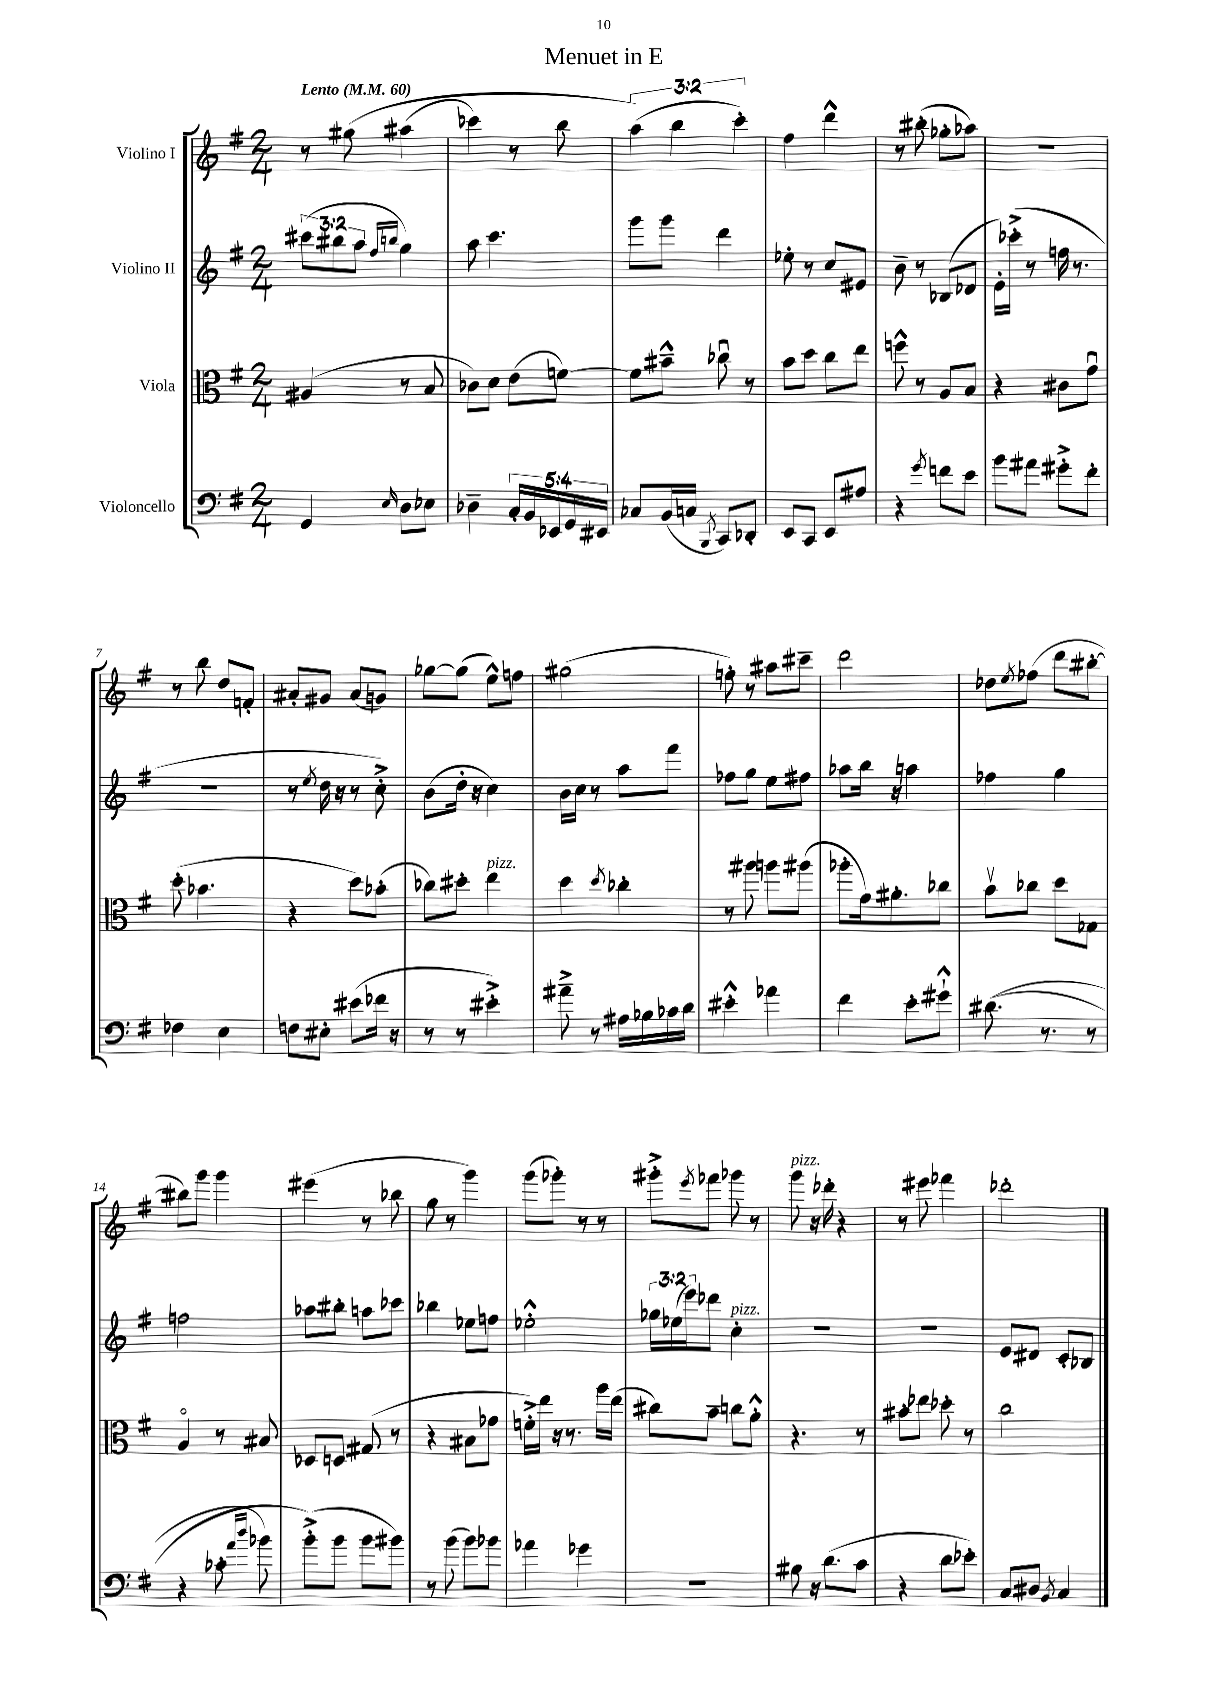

**kern	**kern	**kern	**kern
*staff4	*staff3	*staff2	*staff1
*clefF4	*clefC3	*clefG2	*clefG2
*k[f#]	*k[f#]	*k[f#]	*k[f#]
*M2/4	*M2/4	*M2/4	*M2/4
*MM60	*MM60	*MM60	*MM60
4GG/	(4A#/	(12ccc#\L	8r
.	.	12bb#\	.
.	.	.	&(8gg#\
.	.	12aa\J	.
.	.	16qqff#/LL	.
16qqE/	.	16qqbb/JJ	.
8D\L	8r	4gg\)	(4aa#\
8E-\J	8B/	.	.
=	=	=	=
4D-~\	8c-\L)	8aa\	4ccc-\)
.	8d\J	4.ccc\	.
20C'/LL	(8e\L	.	8r
20BB/	.	.	.
20EE-/	.	.	.
.	[8f\J)	.	8bb\
20GG/	.	.	.
20EE#/JJ	.	.	.
=	=	=	=
8C-/L	8f\]L	8ggg\L	(6aa\&)
(16BB/L	8b#~^^\J	8ggg\J	.
.	.	.	6bb\
16C/JJ	.	.	.
8qBBB/	.	.	.
8CC/L)	8cc-u\	4ddd\	.
.	.	.	6ccc'\)
8DD-'/J	8r	.	.
=	=	=	=
8EE/L	8b\L	8ee-'\	4ff#\
8CC/J	8dd\J	8r	.
8EE/L	8cc\L	8cc/L	4ddd^^\
8A#/J	8ee\J	8e#/J	.
=	=	=	=
4r	8ff^^\	8b~\	8r
.	8r	8r	(8bb#'\
8qg/	.	.	.
8f\L	8A/L	(8B-/L	8gg-'\L
8e\J	8B/J	8d-/J	8aa-\J)
=	=	=	=
8b\L	4r	16e'\LL)	2r
.	.	(16ccc-'^\JJ	.
8a#\J	.	8r	.
8g#'^\L	8c#\L	16ff\	.
.	.	8.r	.
8f#'\J	8gu\J	.	.
=	=	=	=
4F-\	(8dd'\	2r	8r
.	4.b-\	.	8bb\
4E\	.	.	8dd/L
.	.	.	8f'/J
=	=	=	=
8F\L	4r	8r	8a#'/L
.	.	8qee/	.
8E#'\J	.	16dd\	8g#/J
.	.	16r	.
(8e#\L	8dd\L)	8r	(8a#/L
16f-\Jk	(8b-'\J	8cc'^\)	8g/J)
16r	.	.	.
=	=	=	=
8r	8cc-\L)	(8b\L	[8gg-\L
8r	8dd#'\J	16dd'\Jk	(8gg-\]J
.	.	16r	.
4e#'^\)	4ee\	4cc\)	8ee^^\L)
.	.	.	8ff\J
=	=	=	=
8a#~^\	4dd\	16b\LL	(2gg#\
.	.	16cc\JJ	.
8r	.	8r	.
.	8qdd/	.	.
16A#\LL	4cc-'\	8aa\L	.
16B-\	.	.	.
16c-\	.	8fff#\J	.
16d\JJ	.	.	.
=	=	=	=
4e#'^^\	8r	8ff-\L	8ff'\)
.	8aa#\	8gg\J	8r
4a-\	8aa\L	8ee\L	8aa#\L
.	(8aa#\J	8ff#\J	8ccc#~\J
=	=	=	=
4f#\	8aa-'\L	8aa-\L	2ddd\
.	16g\k)	16bb\Jk	.
.	8.a#'\	16r	.
8e'\L	.	4aa\	.
8g#`^^\J	8cc-\J	.	.
=	=	=	=
&((8.d#\	8bv\L	4ff-\	8dd-\L
.	.	.	8qee/
.	8cc-\J	.	(8ff-\J
8.r	.	.	.
.	8dd\L	4gg\	8ddd\L
8r	8G-\J	.	[8bb#'\J
=	=	=	=
4r	4Ao/	2ff\	8bb#\]L)
.	.	.	8ggg\J
8c-'\	8r	.	4ggg\
16qqa/LL	.	.	.
16qqdd/JJ	.	.	.
8b-\)	8B#/	.	.
=	=	=	=
(8b'^\L&)	8D-/L	8aa-\L	(4eee#\
8b\J	8D/J	8bb#'\J	.
8b\L	(8G#/	8aa\L	8r
8b#\J)	8r	8ccc-\J	8bb-\
=	=	=	=
8r	4r	4bb-\	8gg\
(8b\	.	.	8r
8b\L)	8B#\L	8ee-\L	4ggg\)
8b-\J	8g-\J	8ff\J	.
=	=	=	=
4a-\	16f'^\LL)	2ee-'^^\	(8ggg\L
.	16ee\JJ	.	.
.	16r	.	8ggg-'\J)
.	8.r	.	.
4g-\	.	.	8r
.	16aa\LL	.	8r
.	(16ee\JJ	.	.
=	=	=	=
2r	8cc#\L)	24gg-\LL	8ggg#'^\L
.	.	(24ee-\	.
.	.	24eee\J)	.
.	.	.	8qeee/
.	8b~\J	8ddd-\J	8fff-\J
.	8cc\L	4cc'\	8ggg-\
.	8a'^^\J	.	8r
=	=	=	=
8B#\	4.r	2r	8ggg\
16r	.	.	16r
(8.d\L	.	.	16ddd-'\
.	.	.	4r
8c\J	8r	.	.
=	=	=	=
4r	8b#'\L	2r	8r
.	8ee-\J	.	8eee#\
8d\L	8dd-'\	.	4fff-\
8e-'\J)	8r	.	.
=	=	=	=
8C/L	2cc\	8e/L	2ddd-'\
8D#/J	.	8d#/J	.
8qBB/	.	.	.
4C/	.	8c'/L	.
.	.	8B-/J	.
==	==	==	==
*-	*-	*-	*-
